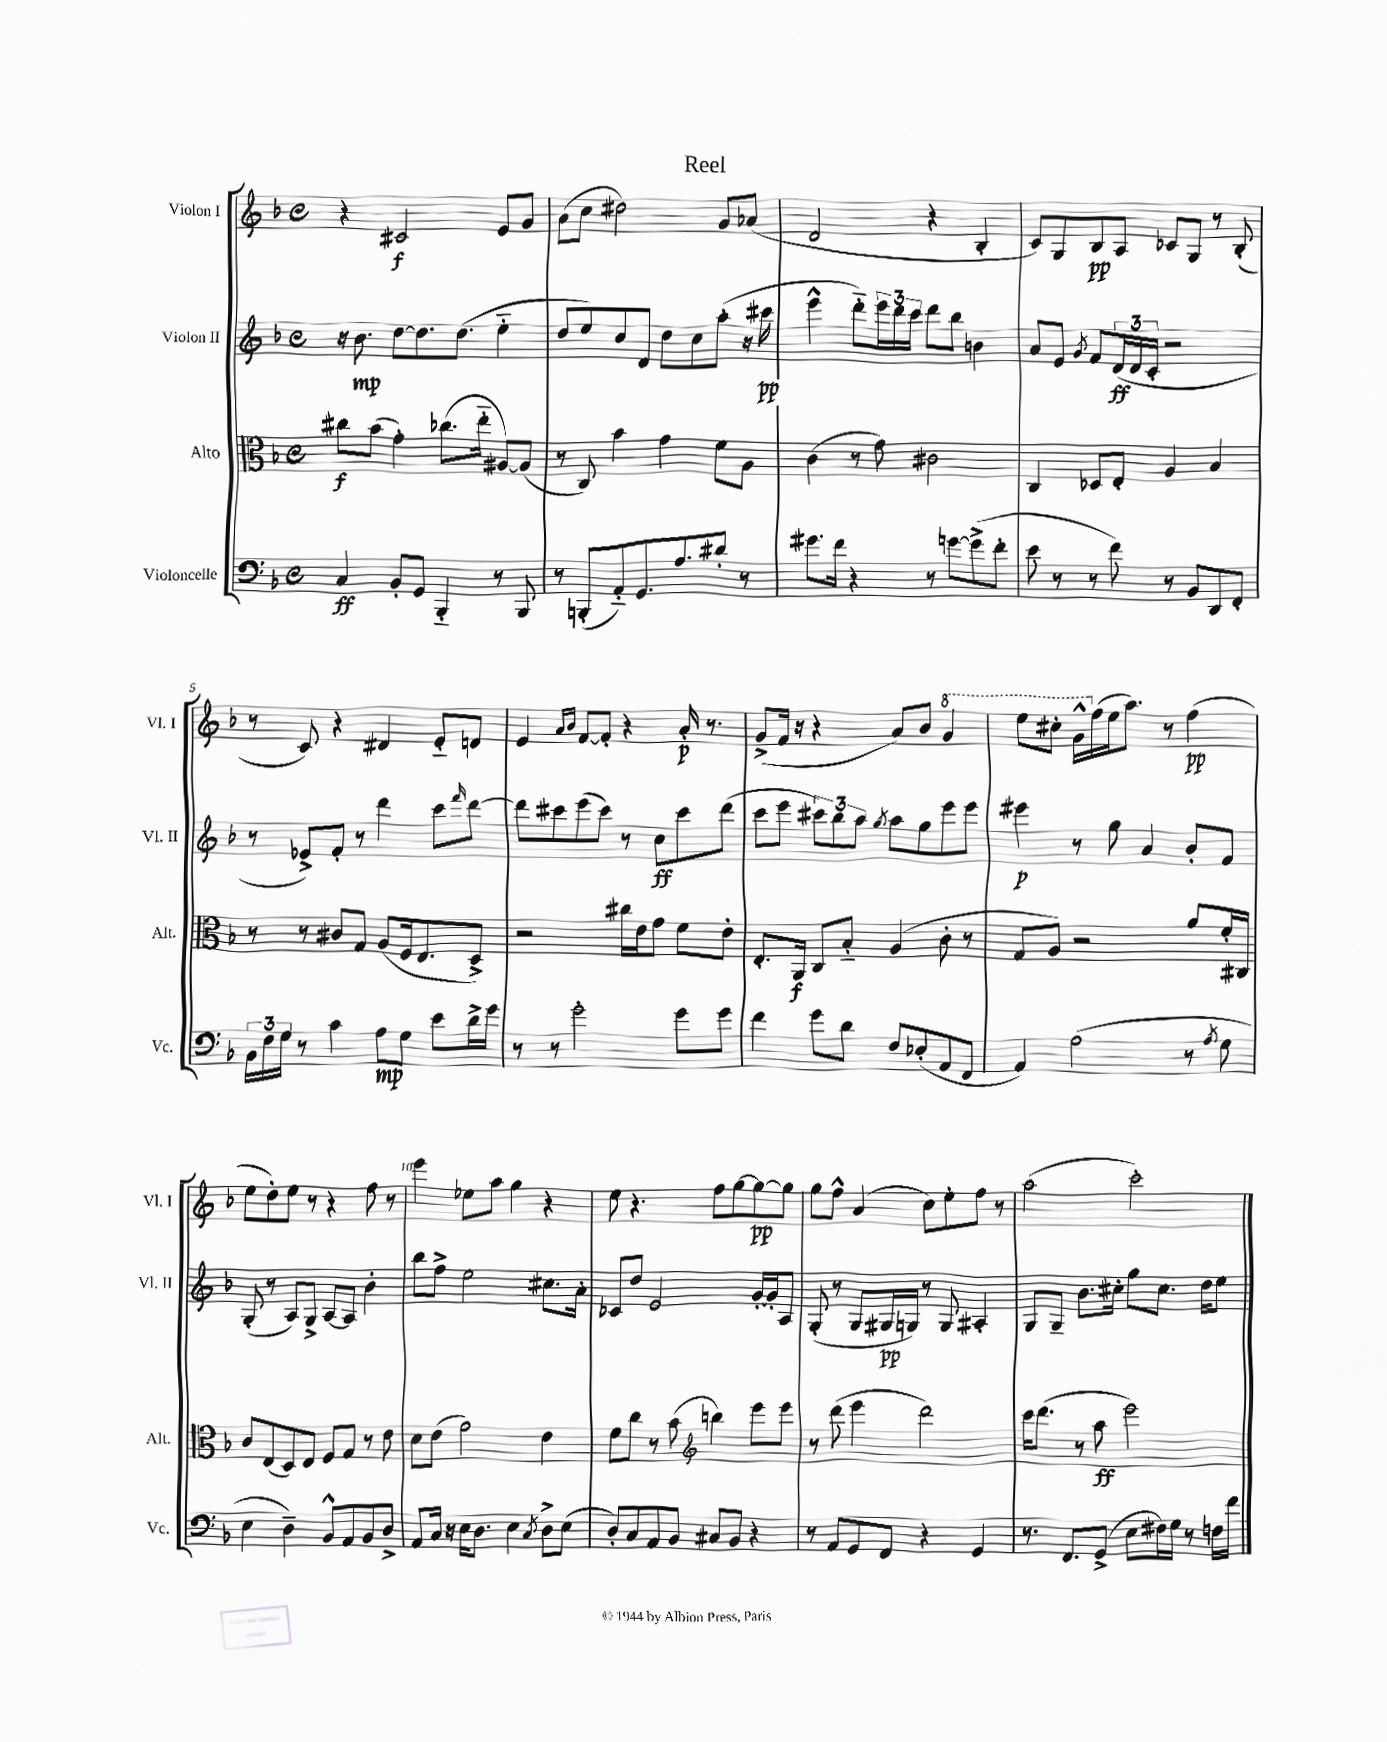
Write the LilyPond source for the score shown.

\header { title = "Reel" }
<<
\new StaffGroup <<
\new Staff = "s0" \with { instrumentName = "Violon I" shortInstrumentName = "Vl. I" } {
    \clef treble \key f \major \defaultTimeSignature \time 4/4
    r4 cis'2\f e'8 g'8 |
    a'8( c''8 dis''2) g'8 aes'8( |
    d'2 r4 bes4-. |
    c'8) g8 bes8\pp a8 ces'8 g8 r8 bes8-.( |
    r8 c'8) r4 dis'4 e'8-_ d'8 |
    e'4 \grace { a'16 bes'16 } f'8~ f'8-. r4 a'16-.\p r8. |
    g'8->( f'16 r16 r4 a'8) bes'8 \ottava #1 g''4 |
    e'''8 cis'''8-. g''16-^ \ottava #0 f''16( e''16 a''8.) r8 f''4\pp( |
    e''8 d''8-.) e''8 r8 r4 f''8 r8 |
    e'''4 ees''8 a''8 g''4 r4 |
    e''8 r4. f''8 g''8~ g''8~\pp g''8 |
    g''8 f''8-^ a'4( c''8) e''8-. f''8 r8 |
    a''2( c'''2-.) \bar "|." |
}
\new Staff = "s1" \with { instrumentName = "Violon II" shortInstrumentName = "Vl. II" } {
    \clef treble \key f \major \defaultTimeSignature \time 4/4
    r16 bes'8.\mp d''8~ d''8. d''8.( e''4-_ |
    d''8 e''8) c''8 d'8 d''8 c''8 a''8-.( r16 cis'''16\pp |
    e'''4-^ d'''8-_) \tuplet 3/2 { e'''16 d'''16 c'''16 } d'''8 bes''8 b'4 |
    a'8 e'8 \acciaccatura { g'8 } f'8 \tuplet 3/2 { d'16\ff( d'16 c'16-. } r2 |
    r8 ees'8->) f'8-. r8 d'''4 c'''8 \grace { f'''16 } d'''8~ |
    d'''8 cis'''8 e'''8( cis'''8) r8 c''8\ff cis'''8 d'''8( |
    c'''8 e'''8 \tuplet 3/2 { cis'''8) bes''8 a''8 } \acciaccatura { g''8 } a''8 g''8 e'''8 e'''8 |
    eis'''4\p r8 g''8 a'4 bes'8-. f'8 |
    g8-.( r8 a8) g8-> a8~ a8 bes'4-. |
    bes''8 f''8-> e''2 cis''8. a'16-. |
    ces'8 d''8 e'2 g'16~-. g'16-. a8 |
    g8-.( r8 g8 gis16\pp g16) r8 g8 ais4-. |
    g8 g8-- bes'8. cis''16-. g''8 cis''8. d''16 e''8 \bar "|." |
}
\new Staff = "s2" \with { instrumentName = "Alto" shortInstrumentName = "Alt." } {
    \clef alto \key f \major \defaultTimeSignature \time 4/4
    cis''8\f bes'8( g'4-.) ces''8.( e''16-_ ais8~) ais8( |
    r8 c8) bes'4 g'4 f'8 a8 |
    c'4( r8 g'8) cis'2 |
    c4 des8 e8-. a4 bes4 |
    r8 r8 cis'8 g8 a8( f16 e8. d8->) |
    r2 cis''16 e'16 g'8 f'8 e'8-. |
    e8.-. a,16\f c8 bes8-_ a4( c'8-. r8 |
    g8 a8) r2 a'8 f'16-. cis16 |
    c'8 e8( d8) e8 f8 g8 r8 e'8 |
    d'8 e'8( g'2) e'4 |
    f'8 c''8 r8 bes'8( \clef treble b''4) e'''8 e'''8 |
    r8 d'''8( e'''4 d'''2) |
    c'''16 d'''8.( r8 a''8\ff e'''2) \bar "|." |
}
\new Staff = "s3" \with { instrumentName = "Violoncelle" shortInstrumentName = "Vc." } {
    \clef bass \key f \major \defaultTimeSignature \time 4/4
    c4\ff bes,8-. g,8 bes,,4-_ r8 bes,,8 |
    r8 b,,8-.( a,8-_) g,8. a8. dis'8-. r8 |
    gis'8. f'16 r4 r8 g'8~ g'8->( f'8-. |
    e'8 r8 r8 f'8) r8 bes,8 d,8 f,8-. |
    \tuplet 3/2 { bes,16 f16 g16 } r8 c'4 a8\mp g8 e'8 d'16-> g'16 |
    r8 r8 g'2-. g'8 g'8 |
    f'4 g'8 d'8 f8 ees8-.( a,8 f,8 |
    a,4) a2( r8 \acciaccatura { a8 } g8 |
    e4 d4--) bes,8-^ a,8 bes,8 d8-> |
    a,8 c16 r16 e16 d8. e4 \acciaccatura { c8 } d8-> e8( |
    d8-.) c8 a,8 bes,8 cis8 bes,8 r4 |
    r8 a,8 g,8 f,8 r4 g,4 |
    r8. f,8. g,8->( e8 fis16) g16 r8 f16 f'16 \bar "|." |
}
>>
>>
\layout { \context { \Score \override BarNumber.break-visibility = ##(#f #t #t) barNumberVisibility = #(every-nth-bar-number-visible 5) } }
